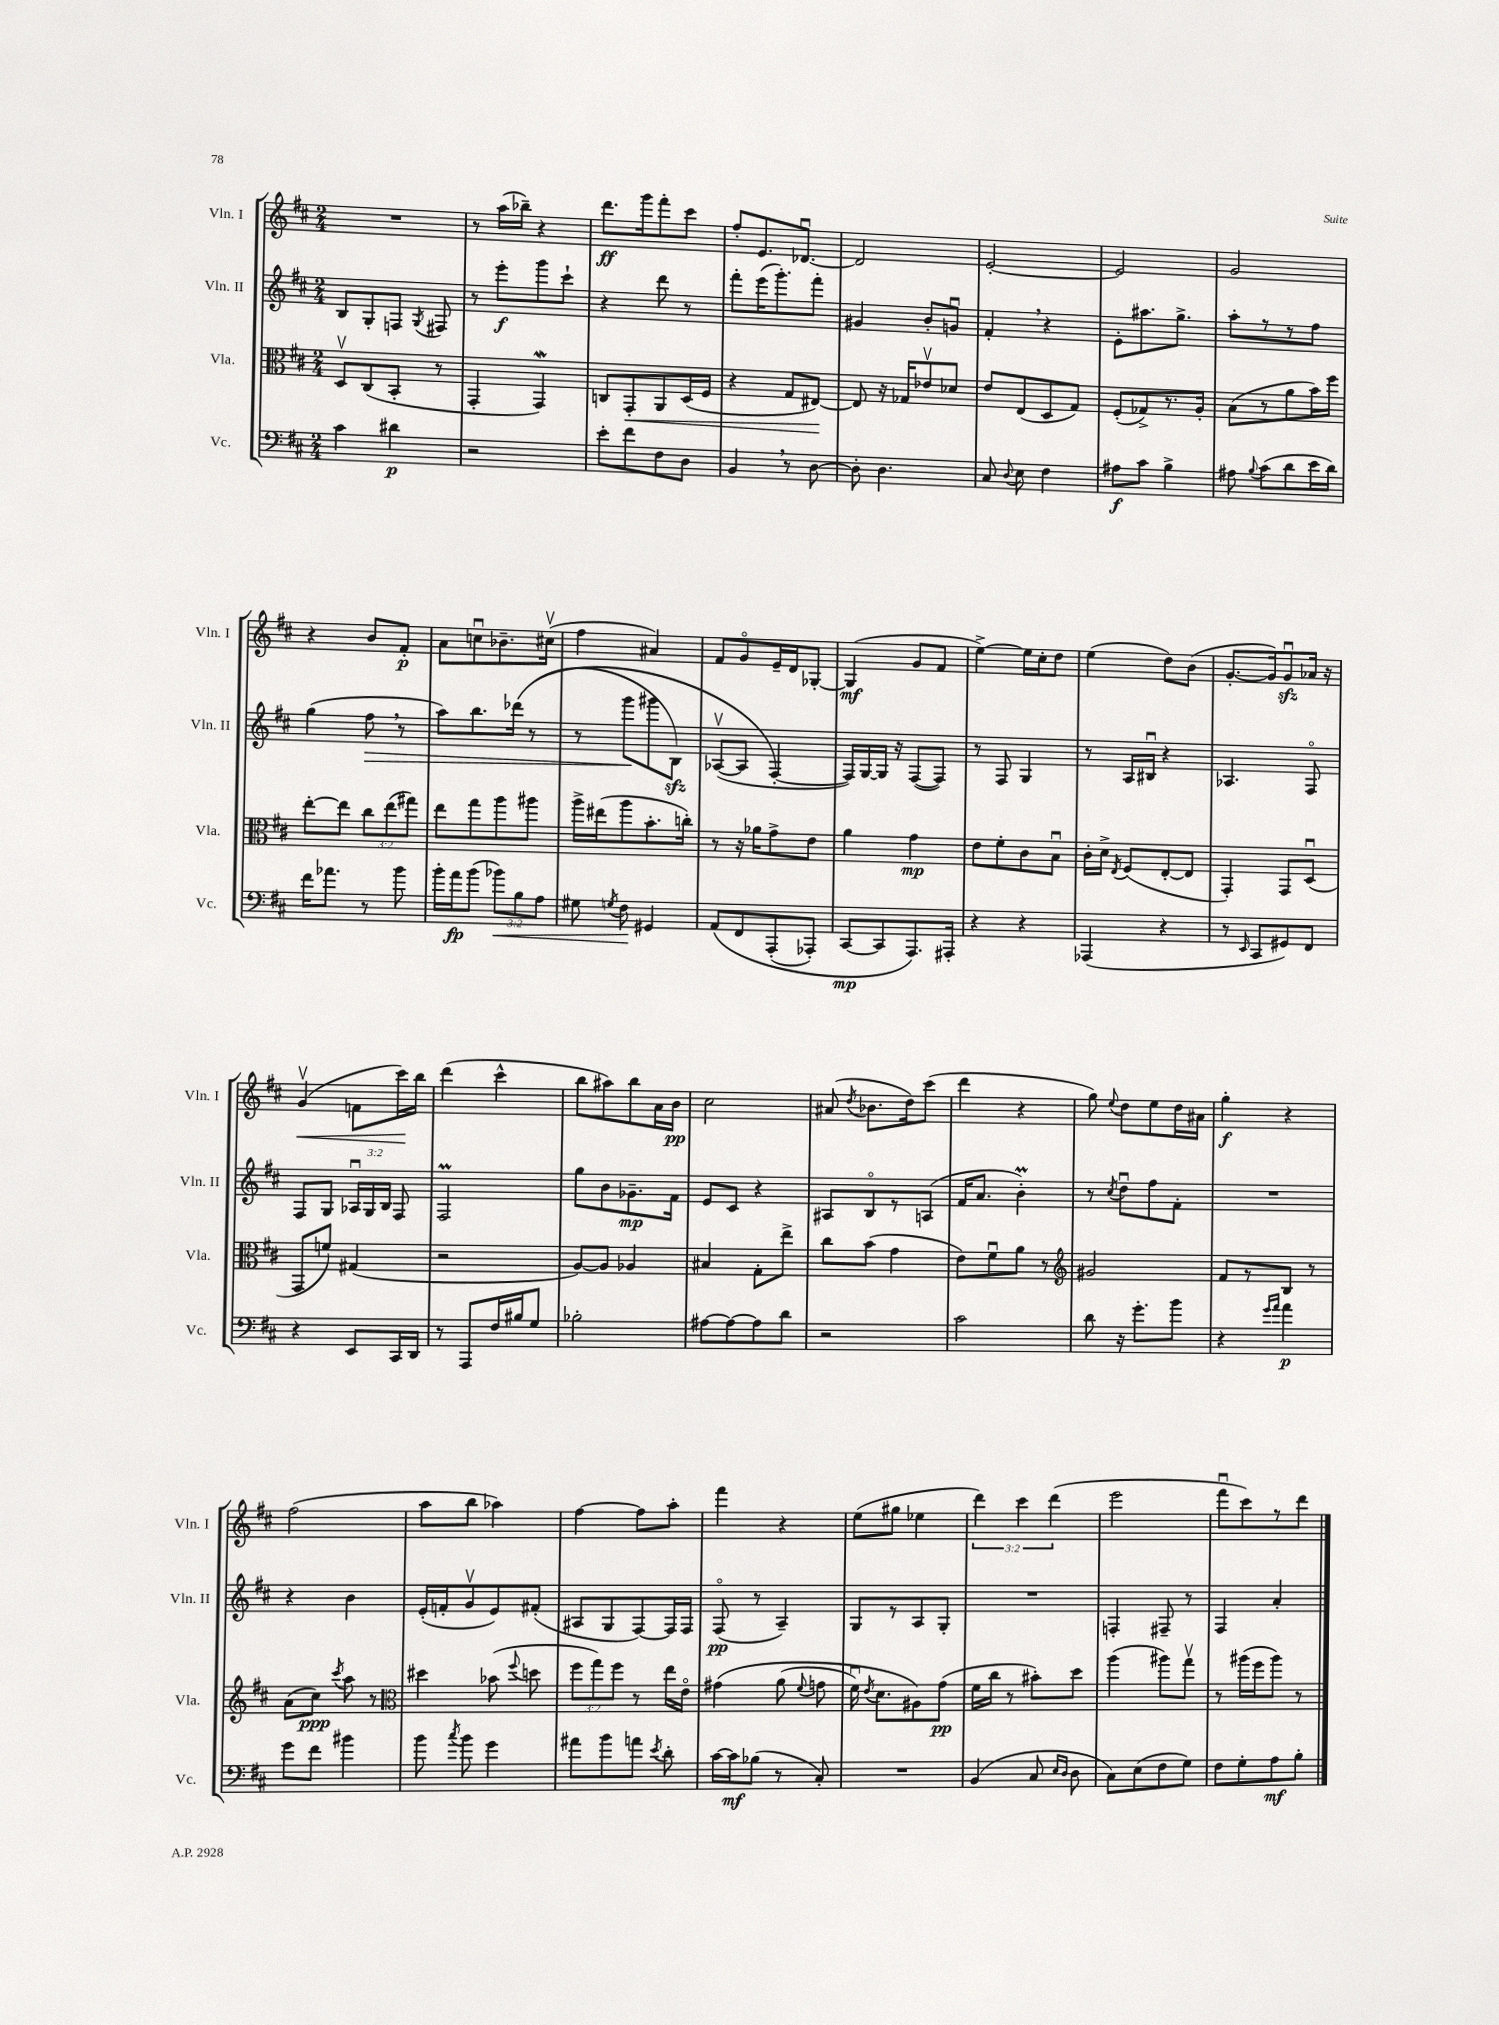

**kern	**kern	**kern	**kern
*staff4	*staff3	*staff2	*staff1
*clefF4	*clefC3	*clefG2	*clefG2
*k[f#c#]	*k[f#c#]	*k[f#c#]	*k[f#c#]
*M2/4	*M2/4	*M2/4	*M2/4
4c#	8Dv	8B	2r
.	(8C#	8G'	.
4d#	8BB'	8F	.
.	.	8qG	.
.	8r	8F#	.
=	=	=	=
2r	4GG'	8r	8r
.	.	8eee'	(16aa
.	.	.	16bb-~)
.	4GG)	8ggg	4r
.	.	8ccc#`	.
=	=	=	=
8e'	8C	4r	8.ddd
8f#	8GG'	.	.
.	.	.	16ggg
8F#	8AA	8ddd	8fff#'
8D	(16D	8r	8ccc#
.	16F#	.	.
=	=	=	=
4BB	4r	8fff#'	8ff#'
.	.	(16eee	8.e
.	.	8.ggg')	.
8r	8G	.	.
.	.	.	[8.d-u
[8D	[8E#)	8fff#'	.
=	=	=	=
8D']	8E#]	4g#	2d-]
4.D	16r	.	.
.	16G-	.	.
.	8e-v	8b'	.
.	8d-	8gu	.
=	=	=	=
8C#	8e	4f#'	[2e'
8qqD	.	.	.
8E	(8E	.	.
4F#	8D	4r	.
.	8G)	.	.
=	=	=	=
8A#	(8F#'	8e'	2e]
8c#	8G-^)	8.aa#	.
4B^	8.r	.	.
.	.	8.gg^	.
.	16A'	.	.
=	=	=	=
8A#	(8B	8aa'	2g
8qqB	.	.	.
(8c#	8r	8r	.
8d	8a	8r	.
16e	16b)	8ff#	.
16d)	16ff#	.	.
=	=	=	=
16f#	[8ee'	(4gg	4r
8.a-	.	.	.
.	8ee]	.	.
8r	12cc#	8ff#	8b
.	(12ee	.	.
8b	.	8r	8f#'
.	12gg#)	.	.
=	=	=	=
16b'	8ee	8aa)	8a
16a	.	.	.
(8b	8gg	8.bb	8ccu
12b-)	8aa	.	8.b-~
.	.	&((16ddd-	.
12B	.	.	.
.	8aa#	8r	.
12A	.	.	.
.	.	.	(16cc#v
=	=	=	=
8G#	16aa^	8r	4ff#
.	(16ee#	.	.
8qG	.	.	.
8F#	8aa	8ggg	.
4GG#	8.b'	8ggg#	4a#)
.	.	8B)	.
.	16cc')	.	.
=	=	=	=
&(8AA	8r	([8A-v	8f#
8FF#	16r	8A-]	8go
.	16a-	.	.
(8AAA'	8g^	[4F#'&)	16e~
.	.	.	16d
8AAA-')	8e	.	[8G-'
=	=	=	=
[8CC#	4a	16F#])	(4G-]
.	.	[16G	.
8CC#]	.	16G]	.
.	.	16r	.
8.AAA&)	4g	([8F#	8g
.	.	8F#])	8f#
16AAA#'	.	.	.
=	=	=	=
4r	8e	8r	[4ee^)
.	8f#'	8F#	.
4r	8c#	4G	16ee]
.	.	.	16cc#'
.	8Bu	.	8dd
=	=	=	=
(4AAA-	16c#'	8r	(4ee
.	16d^	.	.
.	8qE	.	.
.	(8F#	16A	.
.	.	16B#u	.
4r	[8E'	4r	8dd)
.	8E]	.	(8b
=	=	=	=
8r	4GG')	4.A-	[8.g'
16qqEE	.	.	.
8CC#	.	.	.
.	.	.	16g])
8GG#)	8GG	.	8gu
8FF#	(8Du	8F#o	16a-
.	.	.	16r
=	=	=	=
4r	8GG	8F#	(4gv
.	8f)	8G	.
8EE	(4G#	24A-u	8f
.	.	24G	.
.	.	24B	.
16CC#	.	8F#	16ccc#)
16DD	.	.	16bb
=	=	=	=
8r	2r	2F#	(4ddd
8AAA	.	.	.
16F#	.	.	4ccc#^^
16B#	.	.	.
8G	.	.	.
=	=	=	=
2B-'	[8A)	8gg	8bb
.	8A]	8b	8aa#)
.	4A-	8.g-~	8bb
.	.	.	16a
.	.	16f#	16b
=	=	=	=
[8A#	4B#	8e	2cc#
8A#_	.	8c#	.
8A#]	8G'	4r	.
8d	8ee^	.	.
=	=	=	=
2r	8cc#	8A#	(8a#
.	.	.	8qdd
.	(8b	8Bo	8.b-
.	4g	8r	.
.	.	.	16dd)
.	.	(8A	(8ccc#
=	=	=	=
2c#	8e)	16f#	4ddd
.	.	8.a	.
.	8f#u	.	.
.	8a	4b')	4r
.	8r	.	.
=	=	=	=
*	*clefG2	*	*
8d	2g#	8r	8gg)
.	.	8qcc#	8qqee
16r	.	8ddu	8dd
8.g'	.	.	.
.	.	8ff#	8ee
8b	.	8f#'	16dd
.	.	.	16a#
=	=	=	=
4r	8f#	2r	4gg'
.	8r	.	.
16qqg	.	.	.
16qqa	.	.	.
4a	8B	.	4r
.	8r	.	.
=	=	=	=
8g	(8a	4r	(2ff#
8f#	8cc#)	.	.
.	8qccc#	.	.
4b#	8aa	4b	.
.	8r	.	.
=	=	=	=
*	*clefC3	*	*
8b	4dd#	(16e'	8aa
.	.	16f'	.
8qcc#	.	.	.
8b	.	8gv	8bb
4g	(8b-	8e)	4aa-)
.	8qqff#	.	.
.	8dd	(8f#'	.
=	=	=	=
8a#	12ff#	8A#	[4ff#
.	12gg)	.	.
8b	.	8G	.
.	12ff#	.	.
8a	8r	[8F#)	8ff#]
8qe	.	.	.
8d'	16ee	16F#]	8aa'
.	16eo	16F#	.
=	=	=	=
[16c#	&(4g#	(8F#o	4fff#
16c#]	.	.	.
(8B-	.	8r	.
8r	(8a	4A~)	4r
.	8qqf#	.	.
8C#')	8g	.	.
=	=	=	=
2r	16f#u)	8G	(8ee
.	8qe	.	.
.	8.d	.	.
.	.	8r	8gg#
.	8A#&)	8A	4ee-
.	(8g	8G'	.
=	=	=	=
(4BB	16f#	2r	6ddd)
.	16cc#	.	.
.	8r	.	.
.	.	.	6ccc#
8C#	8b#')	.	.
.	.	.	(6ddd
16qqE	.	.	.
16qqD	.	.	.
8D	8dd	.	.
=	=	=	=
8C#)	(4aa	4F'	2eee
(8E	.	.	.
8F#	8aa#)	8F#~	.
8G)	8ggv	8r	.
=	=	=	=
8F#	8r	4F#	8fff#u
8G'	(16aa#	.	8ccc#)
.	16ff#	.	.
8A	8aa#)	4a'	8r
8B'	8r	.	8ddd
==	==	==	==
*-	*-	*-	*-
